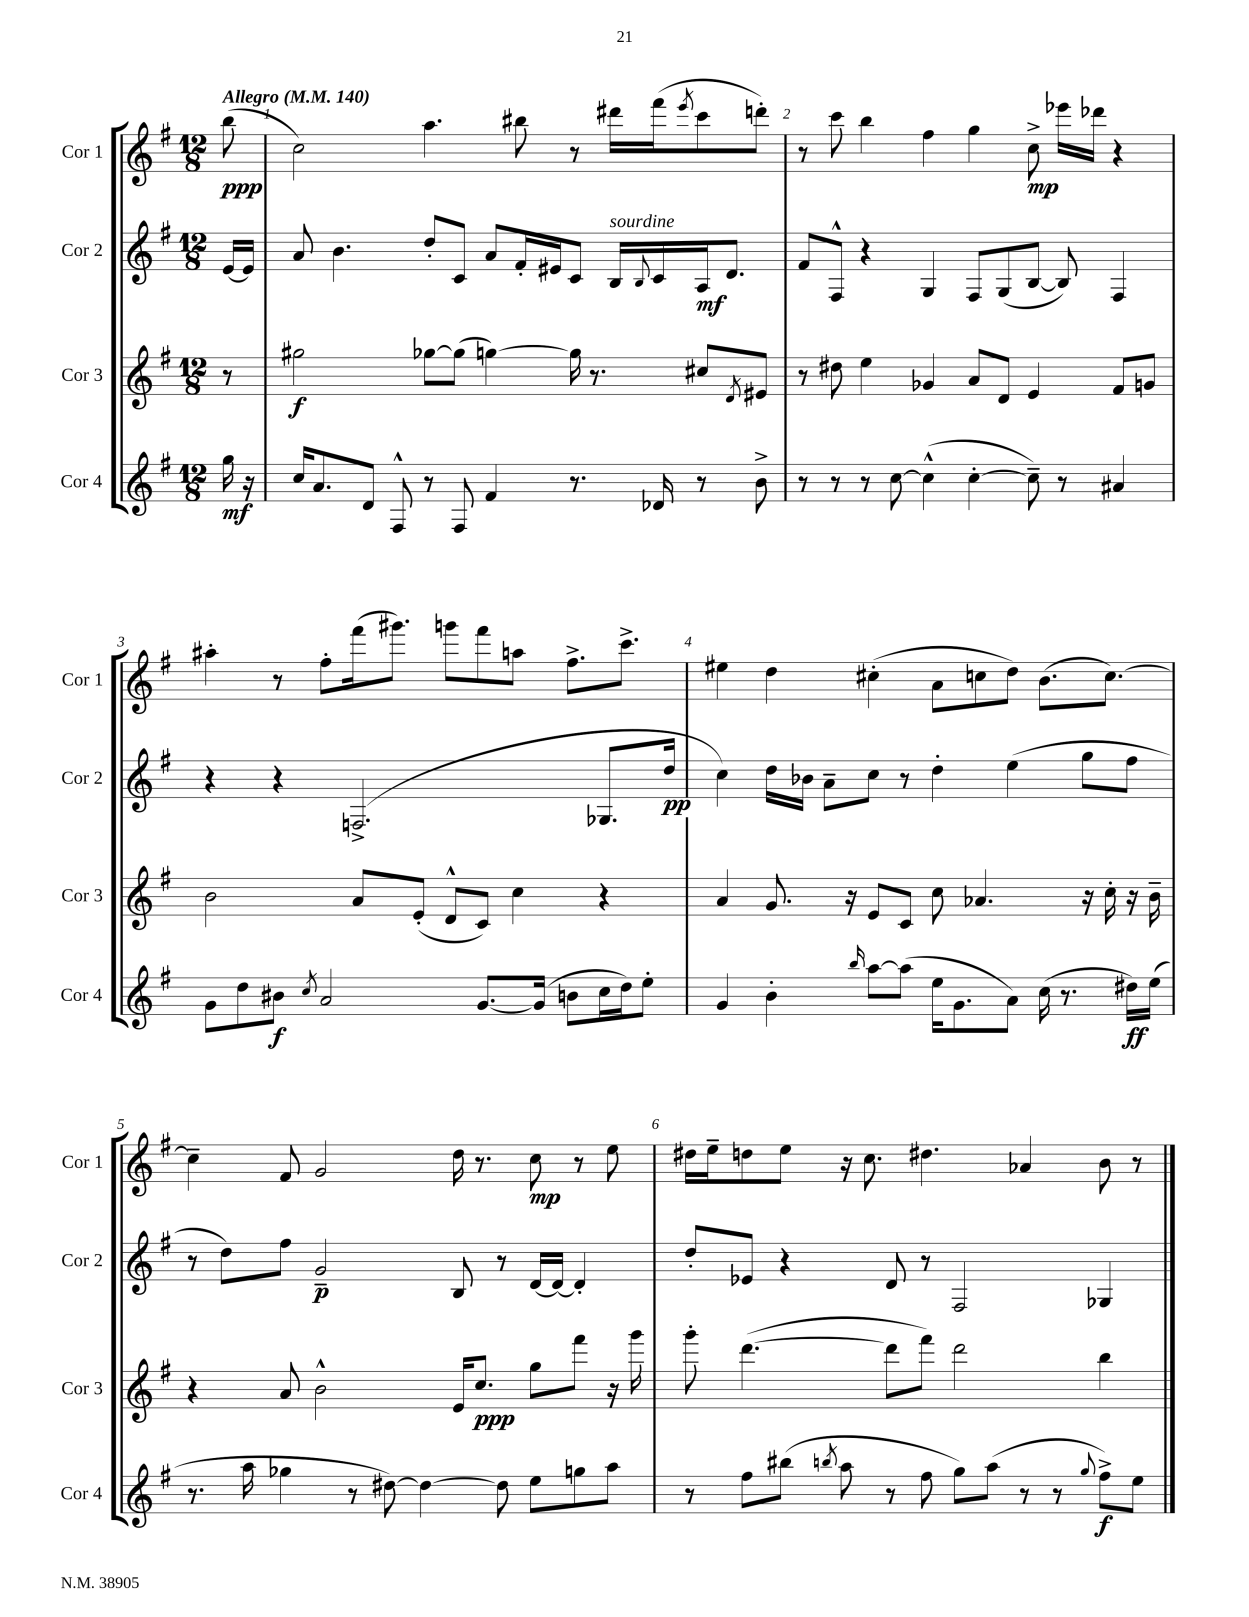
<<
\new StaffGroup <<
\new Staff = "s0" \with { instrumentName = "Cor 1" shortInstrumentName = "Cor 1" } {
    \clef treble \key g \major \numericTimeSignature \time 12/8 \partial 8 \tempo "Allegro" 4 = 140
    b''8\ppp( |
    c''2) a''4. bis''8 r8 dis'''16 fis'''16( \acciaccatura { e'''8 } c'''8 d'''8-.) |
    r8 c'''8 b''4 fis''4 g''4 c''8->\mp ees'''16 des'''16 r4 |
    ais''4-. r8 fis''8-. fis'''16( gis'''8.) g'''8 fis'''8 a''8 fis''8.-> c'''8.-> |
    eis''4 d''4 cis''4-.( a'8 c''8 d''8) b'8.( c''8.~) |
    c''4-- fis'8 g'2 d''16 r8. c''8\mp r8 e''8 |
    dis''16 e''16-- d''8 e''8 r16 c''8. dis''4. aes'4 b'8 r8 \bar "|." |
}
\new Staff = "s1" \with { instrumentName = "Cor 2" shortInstrumentName = "Cor 2" } {
    \clef treble \key g \major \numericTimeSignature \time 12/8 \partial 8
    e'16~ e'16 |
    a'8 b'4. d''8-. c'8 a'8 fis'16-. eis'16 c'8 b16^\markup { \italic "sourdine" } \appoggiatura { b8 } c'16 a16\mf d'8. |
    fis'8 fis8-^ r4 g4 fis8 g8( b8~ b8) fis4 |
    r4 r4 f2.->( ges8. d''16\pp |
    c''4) d''16 bes'16 a'8-- c''8 r8 d''4-. e''4( g''8 fis''8 |
    r8 d''8) fis''8 g'2--\p b8 r8 d'16~ d'16~ d'4-. |
    d''8-. ees'8 r4 d'8 r8 fis2 ges4 \bar "|." |
}
\new Staff = "s2" \with { instrumentName = "Cor 3" shortInstrumentName = "Cor 3" } {
    \clef treble \key g \major \numericTimeSignature \time 12/8 \partial 8
    r8 |
    gis''2\f ges''8~ ges''8( g''4~) g''16 r8. cis''8 \acciaccatura { d'8 } eis'8 |
    r8 dis''8 e''4 ges'4 a'8 d'8 e'4 fis'8 g'8 |
    b'2 a'8 e'8-.( d'8-^ c'8) c''4 r4 |
    a'4 g'8. r16 e'8 c'8 c''8 aes'4. r16 c''16-. r16 b'16-- |
    r4 a'8 b'2-^ e'16 c''8.\ppp g''8 fis'''8 r16 g'''16 |
    g'''8-. d'''4.~( d'''8 fis'''8) d'''2 b''4 \bar "|." |
}
\new Staff = "s3" \with { instrumentName = "Cor 4" shortInstrumentName = "Cor 4" } {
    \clef treble \key g \major \numericTimeSignature \time 12/8 \partial 8
    g''16\mf r16 |
    c''16 a'8. d'8 fis8-^ r8 fis8 fis'4 r8. des'16 r8 b'8-> |
    r8 r8 r8 c''8~ c''4-^( c''4~-. c''8--) r8 ais'4 |
    g'8 d''8 bis'8\f \acciaccatura { c''8 } a'2 g'8.~ g'16( b'8 c''16 d''16) e''8-. |
    g'4 b'4-. \grace { b''16 } a''8~ a''8( e''16 g'8. a'8) c''16( r8. dis''16\ff) e''16( |
    r8. a''16 ges''4 r8 dis''8~) dis''4~ dis''8 e''8 g''8 a''8 |
    r8 fis''8 bis''8( \acciaccatura { b''8 } a''8 r8 fis''8 g''8) a''8( r8 r8 \appoggiatura { g''8 } fis''8->\f) e''8 \bar "|." |
}
>>
>>
\layout { \context { \Score \override BarNumber.break-visibility = ##(#f #t #t) barNumberVisibility = #all-bar-numbers-visible } }
